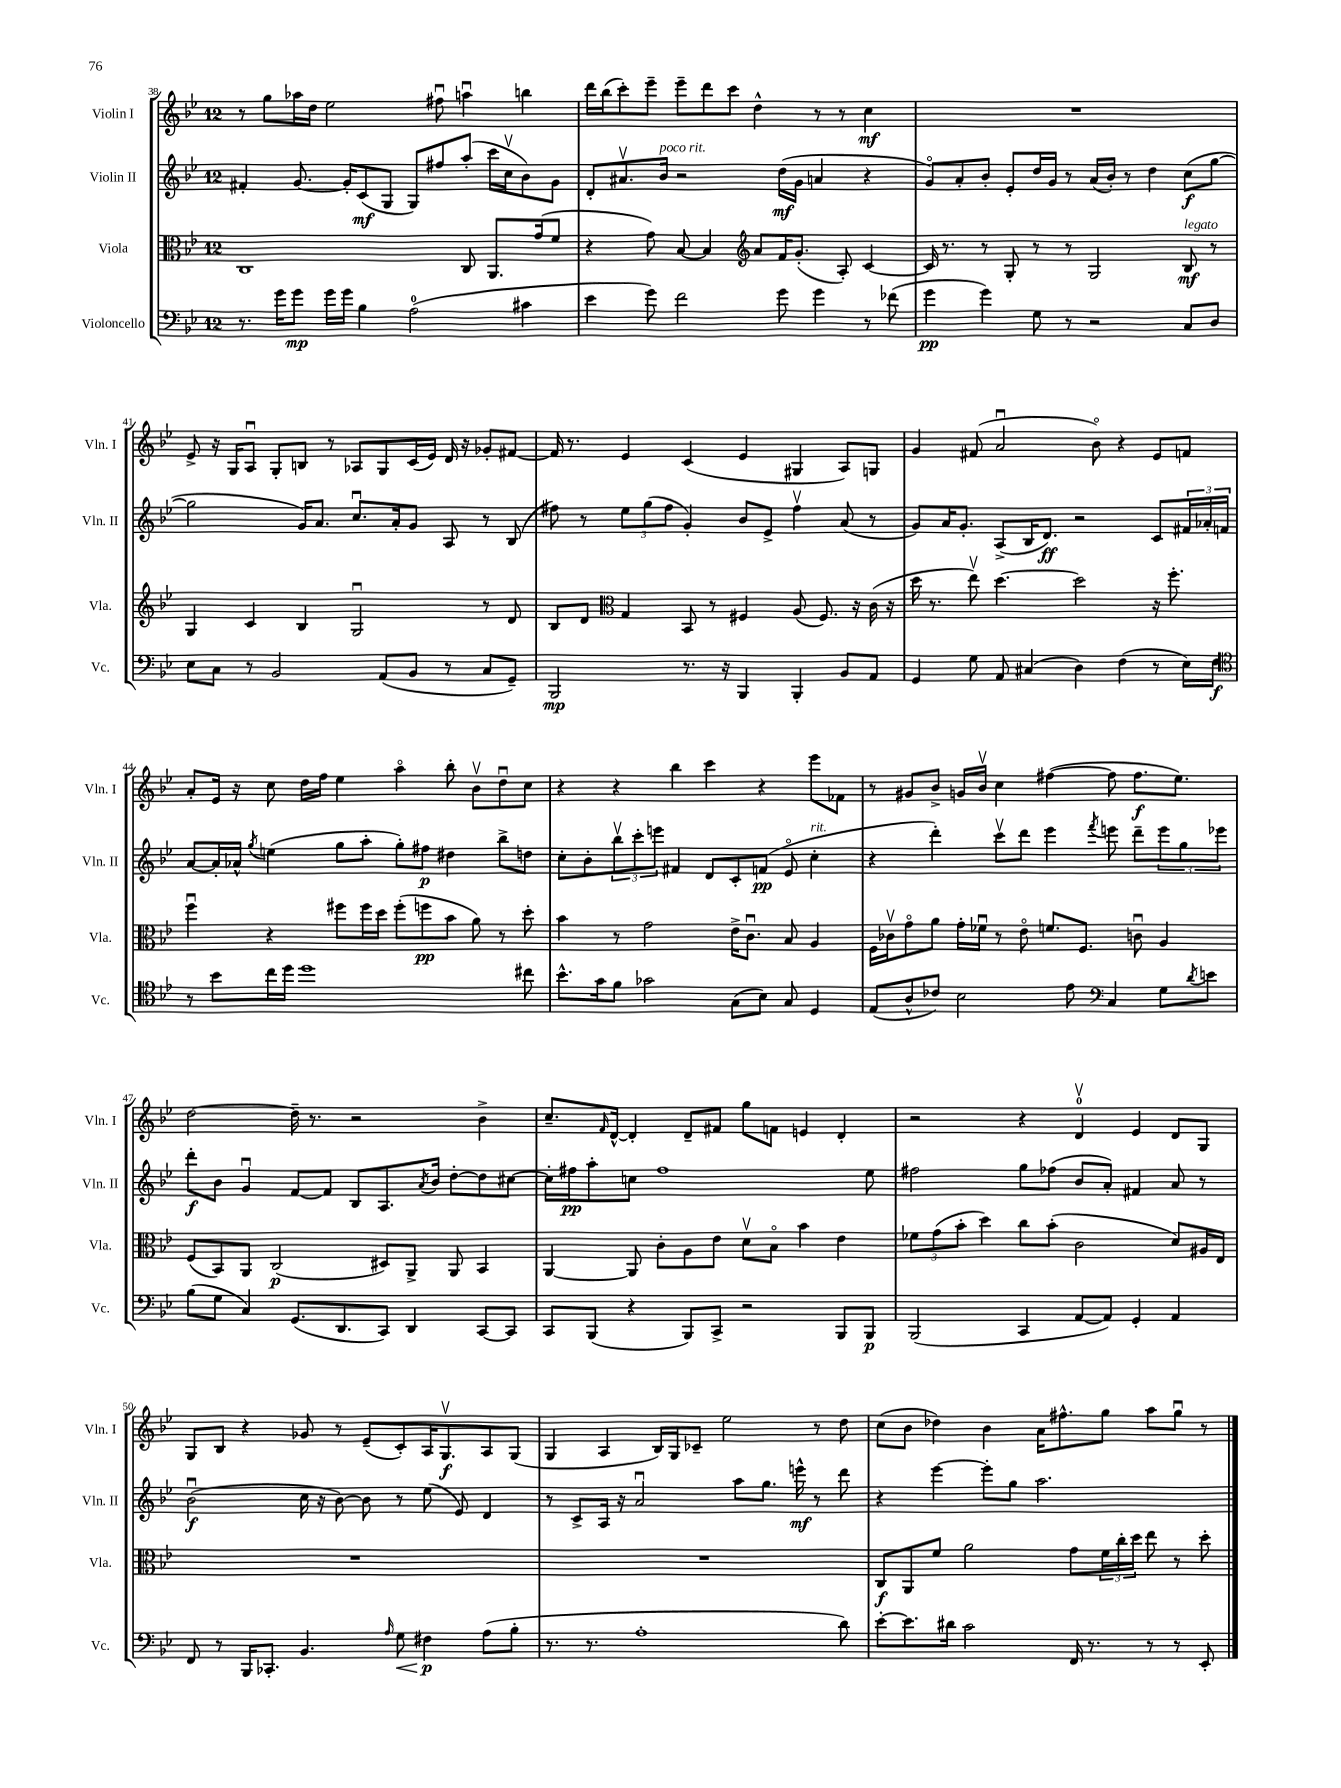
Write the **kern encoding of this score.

**kern	**dynam	**kern	**dynam	**kern	**dynam	**kern	**dynam
*part4	*part4	*part3	*part3	*part2	*part2	*part1	*part1
*staff4	*staff4	*staff3	*staff3	*staff2	*staff2	*staff1	*staff1
*I"Violoncello	*	*I"Viola	*	*I"Violin II	*	*I"Violin I	*
*I'Vc.	*	*I'Vla.	*	*I'Vln. II	*	*I'Vln. I	*
*clefF4	*	*clefC3	*	*clefG2	*	*clefG2	*
*k[b-e-]	*	*k[b-e-]	*	*k[b-e-]	*	*k[b-e-]	*
*M12/8	*	*M12/8	*	*M12/8	*	*M12/8	*
=38	=38	=38	=38	=38	=38	=38	=38
8.r	.	1C	.	4f#X'/	.	8r	.
.	.	.	.	.	.	8gg\L	.
16g\KL	.	.	.	.	.	.	.
8g\J	mp	.	.	[8.g/	.	16aa-X\L	.
.	.	.	.	.	.	16dd\JJ	.
16g\LL	.	.	.	.	.	2ee-\	.
16g\JJ	.	.	.	16g'/KL]	.	.	.
4B-\	.	.	.	(8c/	mf	.	.
.	.	.	.	8G/J	.	.	.
(2A\	.	.	.	8G/L)	.	.	.
.	.	.	.	8ff#X/	.	8ff#Xu\	.
.	.	8C/	.	(8aa'/J	.	4aanu\	.
.	.	8.AA/L	.	16ccc\LL	.	.	.
.	.	.	.	16ccv\J	.	.	.
4c#X\	.	.	.	8b-\)	.	4bbn\	.
.	.	(16g/k	.	.	.	.	.
.	.	8f/J	.	8g\J	.	.	.
=39	=39	=39	=39	=39	=39	=39	=39
4e-\	.	4r	.	8d'/L	.	16ddd\LL	.
.	.	.	.	.	.	(16bb-\J	.
.	.	.	.	8.a#Xv/	.	8ccc'\)	.
8g\)	.	8g\)	.	.	.	8eee-~\J	.
!	!	!	!	!LO:TX:a:i:t=poco rit.	!	!	!
.	.	.	.	16b-/Jk	.	.	.
2f\	.	[8B-/	.	2r	.	8eee-~\L	.
.	.	4B-/]	.	.	.	8ddd\	.
.	.	.	.	.	.	8ccc\J	.
*	*	*clefG2	*	*	*	*	*
.	.	8a/L	.	.	.	4dd^^\	.
8g\	.	16f/K	.	(16dd\LL	mf	.	.
.	.	(8.g'/J	.	16g\JJ	.	.	.
4g\	.	.	.	4an/	.	8r	.
.	.	8A'/)	.	.	.	8r	.
8r	.	[4c/	.	4r	.	4cc\	mf
(8f-X\	.	.	.	.	.	.	.
=40	=40	=40	=40	=40	=40	=40	=40
4g\	pp	16c/]	.	8g/L)	.	1.r	.
.	.	8.r	.	.	.	.	.
.	.	.	.	8a'/	.	.	.
4g\)	.	8r	.	8b-'/J	.	.	.
.	.	8G'/	.	8e-'/L	.	.	.
8G\	.	8r	.	16dd/L	.	.	.
.	.	.	.	16g/JJ	.	.	.
8r	.	8r	.	8r	.	.	.
2r	.	2G/	.	(16a/LL	.	.	.
.	.	.	.	16b-'/JJ)	.	.	.
.	.	.	.	8r	.	.	.
.	.	.	.	4dd\	.	.	.
!	!	!LO:TX:a:i:t=legato	!	!	!	!	!
8C/L	.	8B-/	mf	(8cc\L	f	.	.
8D/J	.	8r	.	[8gg\J	.	.	.
!!LO:LB:g=z
=41	=41	=41	=41	=41	=41	=41	=41
8E-\L	.	4G/	.	2gg\]	.	8e-^/	.
8C\J	.	.	.	.	.	16r	.
.	.	.	.	.	.	16G/KL	.
8r	.	4c/	.	.	.	8Au/J	.
2BB-/	.	.	.	.	.	8G'/L	.
.	.	4B-/	.	16g/KL)	.	8Bn/J	.
.	.	.	.	8.a/J	.	.	.
.	.	.	.	.	.	8r	.
.	.	2Gu/	.	8.ccu/L	.	8A-X/L	.
(8AA/L	.	.	.	.	.	8G/	.
.	.	.	.	16a'/k	.	.	.
8BB-/J	.	.	.	8g/J	.	(16c/L	.
.	.	.	.	.	.	16e-/JJ)	.
8r	.	.	.	8A/	.	16d/	.
.	.	.	.	.	.	16r	.
8C/L	.	8r	.	8r	.	8g-X'/L	.
8GG~/J)	.	8d/	.	(8B-/	.	[8f#X/J	.
=42	=42	=42	=42	=42	=42	=42	=42
2BBB-/	mp	8B-/L	.	8ff#X\)	.	16f#/]	.
.	.	.	.	.	.	8.r	.
.	.	8d/J	.	8r	.	.	.
*	*	*clefC3	*	*	*	*	*
.	.	4G/	.	12ee-\L	.	4e-/	.
.	.	.	.	(12gg\	.	.	.
.	.	.	.	12ff#\J	.	.	.
8.r	.	8BB-/	.	4g'/)	.	(4c/	.
.	.	8r	.	.	.	.	.
16r	.	.	.	.	.	.	.
4BBB-/	.	4F#X/	.	8b-/L	.	4e-/	.
.	.	.	.	8e-^/J	.	.	.
4BBB-'/	.	(8A/	.	4ff#v\	.	4G#X/	.
.	.	8.F#/)	.	.	.	.	.
8BB-/L	.	.	.	(8a/	.	8A/L)	.
.	.	16r	.	.	.	.	.
8AA/J	.	(16c\	.	8r	.	8Gn/J	.
.	.	16r	.	.	.	.	.
=43	=43	=43	=43	=43	=43	=43	=43
4GG/	.	16dd\	.	8g/L)	.	4g/	.
.	.	8.r	.	.	.	.	.
.	.	.	.	16a/K	.	.	.
.	.	.	.	8.g'/J	.	.	.
8G\	.	8ee-v\)	.	.	.	(8f#X/	.
8AA/	.	[4.dd\	.	(8A^/L	.	2au/	.
(4C#X/	.	.	.	16B-/K	.	.	.
.	.	.	.	8.d/J)	ff	.	.
4D\)	.	2dd\]	.	2r	.	.	.
.	.	.	.	.	.	8b-\)	.
(4F\	.	.	.	.	.	4r	.
8r	.	16r	.	8c/L	.	8e-/L	.
.	.	8.ff'\	.	.	.	.	.
16E-\LL)	.	.	.	24f#X/L	.	8fn/J	.
.	.	.	.	24a-X'/	.	.	.
16F\JJ	f	.	.	.	.	.	.
.	.	.	.	24fn/JJ	.	.	.
!!LO:LB:g=z
=44	=44	=44	=44	=44	=44	=44	=44
*clefC4	*	*	*	*	*	*	*
8r	.	4ffu\	.	[8a/L	.	8a'/L	.
8b-\L	.	.	.	16a'/L]	.	16e-/Jk	.
.	.	.	.	16a-X^^/JJ	.	16r	.
.	.	.	.	8qgg/	.	.	.
16cc\L	.	4r	.	(4een\	.	8cc\	.
16dd\JJ	.	.	.	.	.	.	.
1dd	.	.	.	.	.	16dd\LL	.
.	.	.	.	.	.	16ff\JJ	.
.	.	8ff#X\L	.	8gg\L	.	4ee-\	.
.	.	16ff#\L	.	8aa'\J	.	.	.
.	.	16dd\JJ	.	.	.	.	.
.	.	(8ff#'\L	.	8gg'\L)	.	4aa\	.
.	.	8ffn\	pp	8ff#X\J	p	.	.
.	.	8b-\J	.	4dd#X\	.	8bb-'\	.
.	.	8a\)	.	.	.	8b-v\L	.
.	.	8r	.	8bb-^\L	.	8ddu\	.
8cc#X\	.	8dd'\	.	8ddn\J	.	8cc\J	.
=45	=45	=45	=45	=45	=45	=45	=45
8.b-^^\L	.	4b-\	.	8cc'\L	.	4r	.
.	.	.	.	8b-'\	.	.	.
16g\k	.	.	.	.	.	.	.
8f\J	.	8r	.	12bb-v\	.	4r	.
.	.	.	.	12ccc'\	.	.	.
2g-X\	.	2g\	.	.	.	.	.
.	.	.	.	12eeen\J	.	.	.
.	.	.	.	4f#X/	.	4bb-\	.
.	.	.	.	8d/L	.	4ccc\	.
(8G\L	.	16e-^\KL	.	8c'/	.	.	.
.	.	8.cu\J	.	.	.	.	.
8B-\J)	.	.	.	(8fn/J	pp	4r	.
8G/	.	8B-/	.	8e-/	.	.	.
!	!	!	!	!LO:TX:a:i:t=rit.	!	!	!
4D/	.	4A/	.	4cc'\	.	8eee-\L	.
.	.	.	.	.	.	8f-X\J	.
=46	=46	=46	=46	=46	=46	=46	=46
(8E-/L	.	16F\LL	.	4r	.	8r	.
.	.	16c-Xv\J	.	.	.	.	.
8A^^/	.	8g\	.	.	.	8g#X/L	.
8c-X/J)	.	8a\J	.	4ddd'\)	.	8b-^/J	.
2B-\	.	16g'\LL	.	.	.	16gn/LL	.
.	.	16f-Xu\JJ	.	.	.	16b-v/JJ	.
.	.	8r	.	8cccv\L	.	4cc\	.
.	.	8e-\	.	8ddd\J	.	.	.
.	.	8.fn/L	.	4eee-\	.	([4ff#X\	.
8e-\	.	.	.	.	.	.	.
.	.	8.F/J	.	.	.	.	.
*clefF4	*	*	*	*	*	*	*
.	.	.	.	8qfff/	.	.	.
4C/	.	.	.	8eeen\	.	8ff#\]	.
.	.	8cnu\	.	8ddd~\L	.	8.ff#\L	f
8G\L	.	4A/	.	12eee\	.	.	.
.	.	.	.	.	.	8.ee-\J)	.
.	.	.	.	12gg\	.	.	.
8qd/	.	.	.	.	.	.	.
8en\J	.	.	.	.	.	.	.
.	.	.	.	12eee-X\J	.	.	.
!!LO:LB:g=z
=47	=47	=47	=47	=47	=47	=47	=47
(8B-\L	.	(8F/L	.	8ddd'\L	f	[2dd\	.
8G\J	.	8BB-/)	.	8b-\J	.	.	.
4C/)	.	8AA/J	.	4gu/	.	.	.
.	.	(2C/	p	.	.	.	.
(8.GG/L	.	.	.	[8f/L	.	16dd~\]	.
.	.	.	.	.	.	8.r	.
.	.	.	.	8f/J]	.	.	.
8.DD/	.	.	.	.	.	.	.
.	.	.	.	8B-/L	.	2r	.
8CC/J)	.	8D#X/L)	.	8.A/	.	.	.
4DD/	.	8AA^/J	.	.	.	.	.
.	.	.	.	8qa/	.	.	.
.	.	.	.	16b-/Jk	.	.	.
.	.	8AA/	.	[8dd'\L	.	.	.
[8CC/L	.	4BB-/	.	8dd\]	.	4b-^\	.
8CC/J]	.	.	.	[8cc#X\J	.	.	.
=48	=48	=48	=48	=48	=48	=48	=48
8CC/L	.	[4AA/	.	16cc#'\LL]	.	8.cc~/L	.
.	.	.	.	16ff#X\J	pp	.	.
(8BBB-/J	.	.	.	8aa'\	.	.	.
.	.	.	.	.	.	16qqf/	.
.	.	.	.	.	.	[16d^^/Jk	.
4r	.	8AA/]	.	8ccn\J	.	4d'/]	.
.	.	8c'\L	.	1ff#	.	.	.
8BBB-/L)	.	8A\	.	.	.	8d~/L	.
8CC^/J	.	8e-\J	.	.	.	8f#X/J	.
2r	.	8dv\L	.	.	.	8gg\L	.
.	.	8B-\J	.	.	.	8fn\J	.
.	.	4b-\	.	.	.	4en/	.
8BBB-/L	.	4e-\	.	.	.	4d'/	.
8BBB-/J	p	.	.	8ee-\	.	.	.
=49	=49	=49	=49	=49	=49	=49	=49
(2BBB-/	.	12f-X\L	.	2ff#X\	.	2r	.
.	.	(12g\	.	.	.	.	.
.	.	12b-'\J	.	.	.	.	.
.	.	4dd\)	.	.	.	.	.
4CC/	.	8cc\L	.	8gg\L	.	4r	.
.	.	(8b-'\J	.	(8ff-X\J	.	.	.
[8AA/L	.	2c\	.	8b-/L	.	4dv/	.
8AA/J])	.	.	.	8a'/J)	.	.	.
4GG'/	.	.	.	4f#X/	.	4e-/	.
4AA/	.	8d/L)	.	8a/	.	8d/L	.
.	.	16A#X/L	.	8r	.	8G/J	.
.	.	16E-/JJ	.	.	.	.	.
!!LO:LB:g=z
=50	=50	=50	=50	=50	=50	=50	=50
8FF/	.	1.r	.	(2b-u\	f	8G/L	.
8r	.	.	.	.	.	8B-/J	.
16BBB-/KL	.	.	.	.	.	4r	.
8.CC-X'/J	.	.	.	.	.	.	.
4.BB-/	.	.	.	16cc\	.	8g-X/	.
.	.	.	.	16r	.	.	.
.	.	.	.	[8b-\)	.	8r	.
.	.	.	.	8b-\]	.	(8e-~/L	.
16qqA/	.	.	.	.	.	.	.
!	!LO:HP:b	!	!	!	!	!	!
8G\	<	.	.	8r	.	8c'/)	.
4F#X\	p	.	.	(8ee-\	.	16A/K	.
.	.	.	.	.	.	8.Gv/	f
.	.	.	.	8e-/)	.	.	.
(8A\L	[	.	.	4d/	.	8A/	.
8B-'\J	.	.	.	.	.	(8G/J	.
=51	=51	=51	=51	=51	=51	=51	=51
8.r	.	1.r	.	8r	.	4G/	.
.	.	.	.	8c^/L	.	.	.
8.r	.	.	.	.	.	.	.
.	.	.	.	16A/Jk	.	4A/	.
.	.	.	.	16r	.	.	.
1A'	.	.	.	2au/	.	.	.
.	.	.	.	.	.	16B-/LL)	.
.	.	.	.	.	.	16G/J	.
.	.	.	.	.	.	8c-X~/J	.
.	.	.	.	.	.	2ee-\	.
.	.	.	.	8aa\L	.	.	.
.	.	.	.	8.gg\J	.	.	.
.	.	.	.	16eeen^^\	mf	.	.
.	.	.	.	8r	.	8r	.
8d\)	.	.	.	8ddd\	.	8dd\	.
=52	=52	=52	=52	=52	=52	=52	=52
[8e-'\L	.	8C/L	f	4r	.	(8cc\L	.
8.e-\]	.	8AA/	.	.	.	8b-\J	.
.	.	8f/J	.	[4eee-\	.	4dd-X\)	.
16d#X\Jk	.	.	.	.	.	.	.
2c\	.	2a\	.	.	.	.	.
.	.	.	.	8eee-'\L]	.	4b-\	.
.	.	.	.	8gg\J	.	.	.
.	.	.	.	2.aa\	.	16a\KL	.
.	.	.	.	.	.	8.ff#X^^\	.
16FF/	.	8g\L	.	.	.	.	.
8.r	.	.	.	.	.	.	.
.	.	24f\L	.	.	.	8gg\J	.
.	.	24cc'\	.	.	.	.	.
.	.	24dd\JJ	.	.	.	.	.
8r	.	8ee-\	.	.	.	8aa\L	.
8r	.	8r	.	.	.	8ggu\J	.
8EE-'/	.	8dd'\	.	.	.	8r	.
==	==	==	==	==	==	==	==
*-	*-	*-	*-	*-	*-	*-	*-
